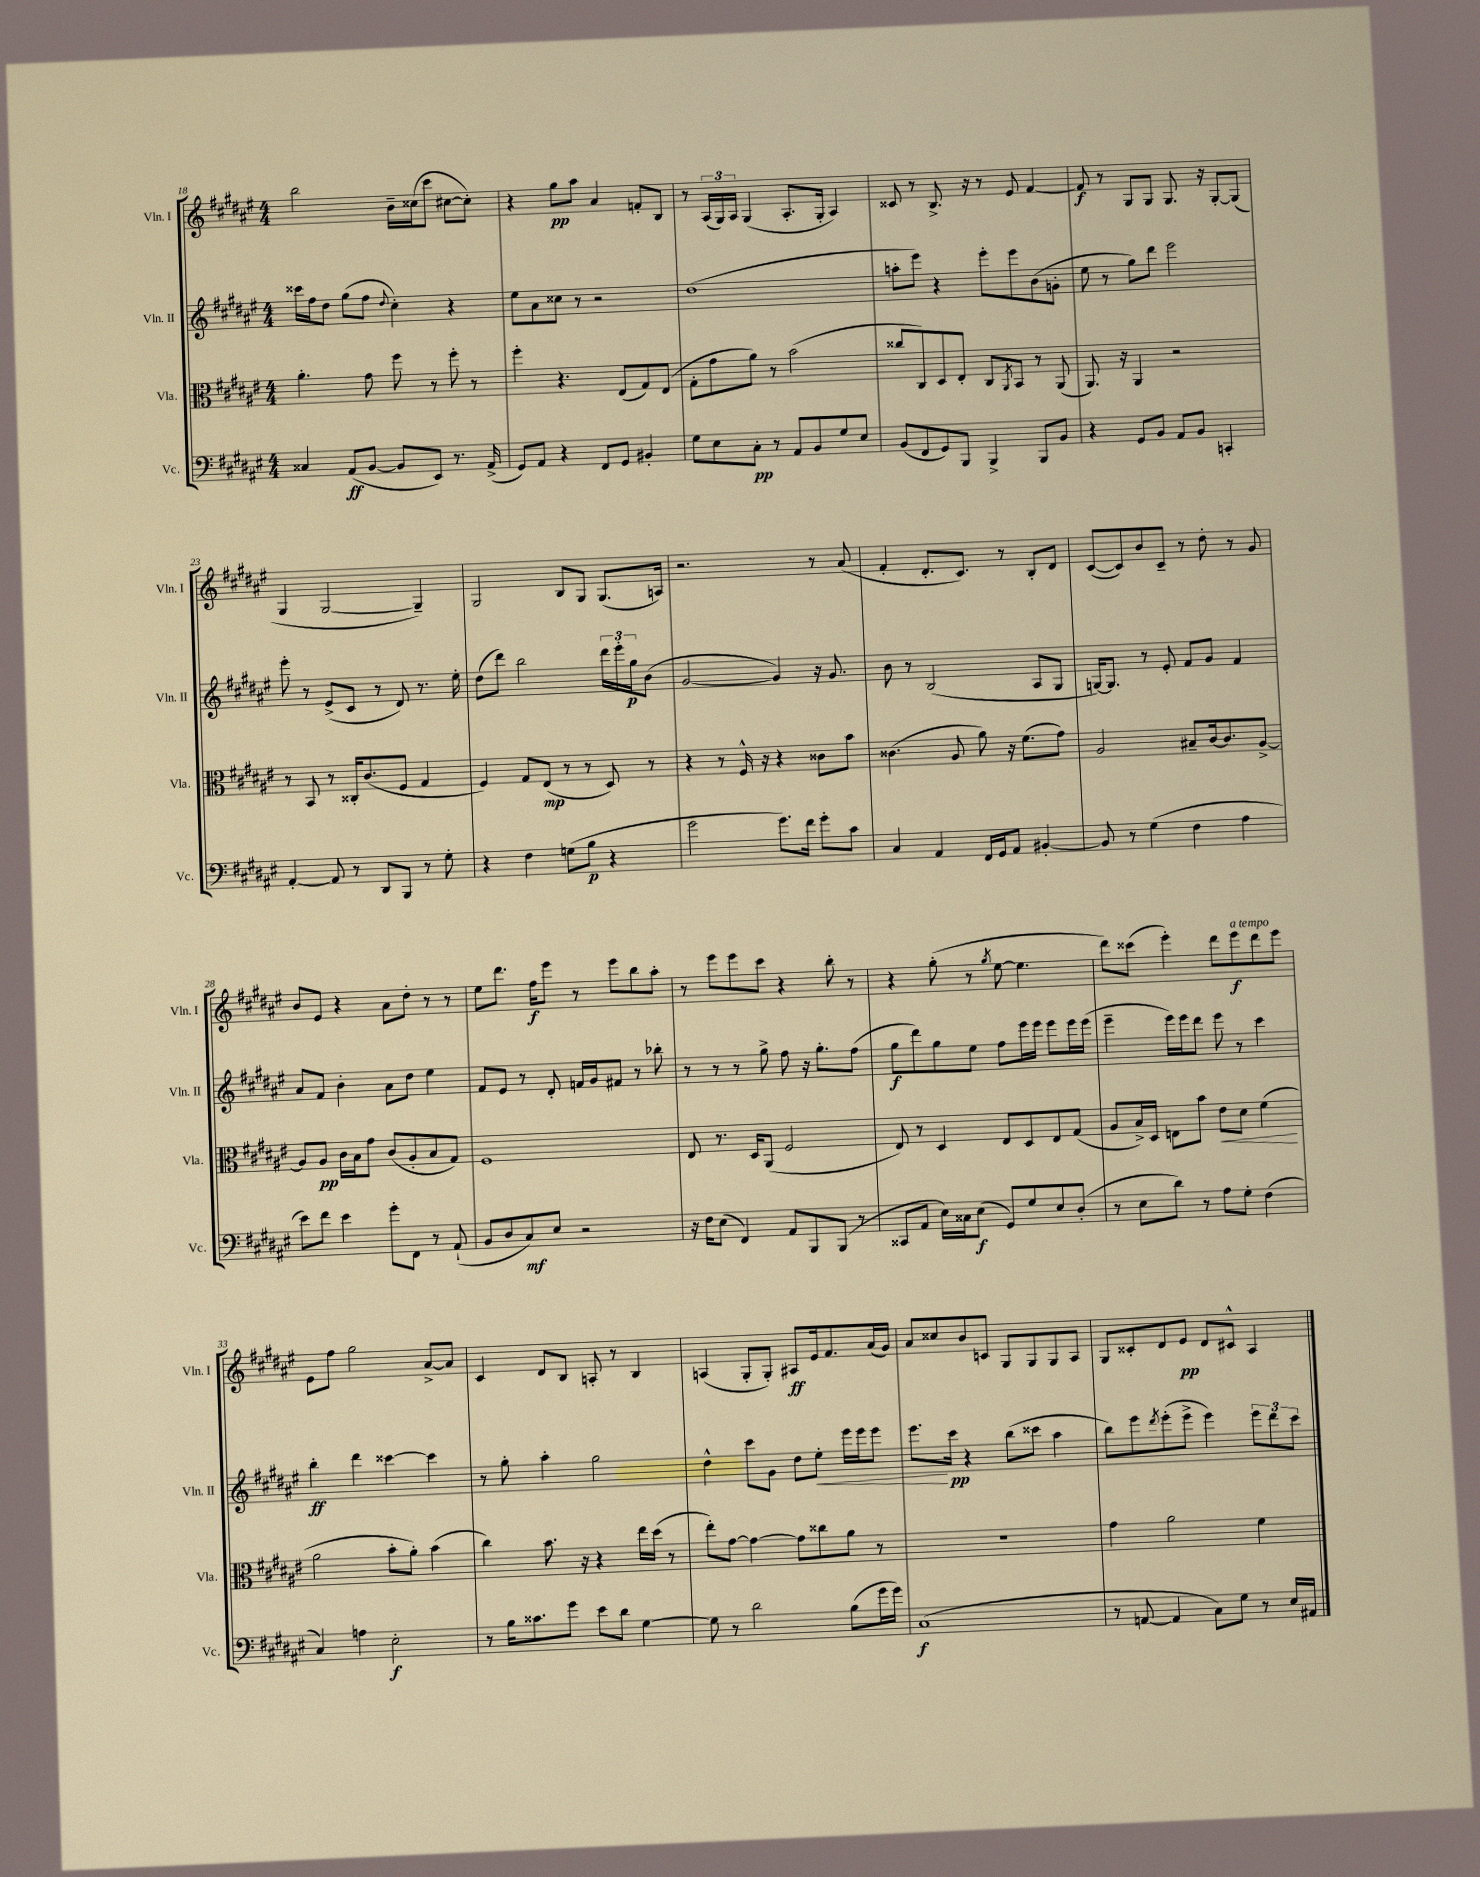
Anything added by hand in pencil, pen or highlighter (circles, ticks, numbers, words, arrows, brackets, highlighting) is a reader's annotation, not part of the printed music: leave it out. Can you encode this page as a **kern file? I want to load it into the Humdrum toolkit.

**kern	**kern	**kern	**kern
*staff4	*staff3	*staff2	*staff1
*clefF4	*clefC3	*clefG2	*clefG2
*k[f#c#g#d#a#e#]	*k[f#c#g#d#a#e#]	*k[f#c#g#d#a#e#]	*k[f#c#g#d#a#e#]
*M4/4	*M4/4	*M4/4	*M4/4
4C##	4.a#'	16ccc##	2bb
.	.	16ff#	.
.	.	8dd#	.
(8AA#	.	(8gg#	.
[8BB	8g#	8ff#	.
.	.	8qqdd#	.
8BB]	8ff#	4cc#')	16b~
.	.	.	(16cc##
8EE#)	8r	.	8ccc#
8.r	8ff#'	4r	[8cc#
.	8r	.	8cc#'])
(16AA#^	.	.	.
=	=	=	=
8GG#)	4ff#'	8ee#	4r
8AA#	.	8a#	.
4r	4.r	8cc##	8gg#
.	.	8r	8aa#
8FF#	.	2r	4a#
8GG#	(8E#	.	.
4BB#'	8G#)	.	8f'
.	(8E#	.	8B
=	=	=	=
8G#	8G#'	(1dd#	8r
8E#	8g#	.	(24A#
.	.	.	24G#)
.	.	.	24A#
8C#'	8a#)	.	(4G#
8r	8r	.	.
8AA#	(2b	.	8.A#'
8BB	.	.	.
.	.	.	16G#'
8G#	.	.	4A#)
8E#	.	.	.
=	=	=	=
(8BB	8cc##	8aa'	8c##
8FF#	8C#)	8eee#)	8r
8GG#)	8D#	4r	8.B^
8BBB	8E#'	.	.
.	.	.	16r
4BBB^	8C#	8eee#'	8r
.	8qAA#	.	.
.	8BB	8eee#	8e#
8BBB	8r	(8b	[4f#
8BB	(8AA#	8g'	.
=	=	=	=
4r	8.AA#)	8ee#	8f#]
.	.	8r	8r
.	16r	.	.
8GG#	4AA#	8gg#)	8G#
8BB	.	8ddd#	8G#
8AA#	2r	2eee#	8.G#
8BB	.	.	.
.	.	.	16r
4CC'	.	.	[8G#'
.	.	.	(8G#]
=	=	=	=
[4AA#'	8r	8eee#'	4G#
.	8BB	8r	.
8AA#]	8r	(8e#^	[2G#
8r	16C##'	8c#	.
.	(8.c#	.	.
8DD#	.	8r	.
8BBB	8F#	8d#)	.
8r	4G#	8.r	4G#~])
8G#'	.	.	.
.	.	16ee#'	.
=	=	=	=
4r	4F#)	(8dd#	2G#
.	.	8ddd#)	.
4F#	8G#	2bb	.
.	(8E#	.	.
(8G	8r	.	8B
8B	8r	.	8G#
4r	8D#)	24ddd#	(8.G#
.	.	24eee#'	.
.	.	24gg#	.
.	8r	(8b	.
.	.	.	16A)
=	=	=	=
2g#	4r	[2g#	2.r
.	8r	.	.
.	16F#^^	.	.
.	16r	.	.
8.g#)	4r	4g#])	.
16f#	.	.	.
8g#'	8c##	16r	8r
.	.	8.g#	.
8c#	8b	.	(8a#
=	=	=	=
4C#	(4.c##	8b	4f#'
.	.	8r	.
4AA#	.	(2B	8.d#'
.	8A#	.	.
.	.	.	8.c#)
16FF#	8a#)	.	.
16GG#	.	.	.
8AA#	16r	.	8r
.	(8.f#	.	.
[4BB#'	.	8A#	8B'
.	8g#)	8G#	8d#
=	=	=	=
8BB#]	2A#	[16G)	([8c#
.	.	8.G]	.
8r	.	.	8c#])
(4G#	.	8r	8b
.	.	8e#'	8c#~
4F#	8B#~	8f#	8r
.	[16c#	8g#	8dd#'
.	8.c#]	.	.
4A#	.	4f#	8r
.	[8A#^	.	8g#
=	=	=	=
8e#)	8A#]	8a#	8b
8f#	8A#	8f#	8e#
4e#	16c#	4b'	4r
.	16B	.	.
.	8g#	.	.
8g#'	(8c#	8a#	8a#
8FF#	8A#'	8dd#	8dd#'
8r	8B	4ee#	8r
(8AA#`	8G#)	.	8r
=	=	=	=
8BB	1F#	8f#	8ee#
8D#	.	8e#	8.ddd#
8C#)	.	8r	.
.	.	.	16ff#
8E#	.	8d#'	8eee#
2r	.	16f	8r
.	.	16g#	.
.	.	8f#	8eee#
.	.	8r	8bb
.	.	8bb-'	8aa#'
=	=	=	=
16r	8E#	8r	8r
16F#	.	.	.
(8E#	8.r	8r	8eee#
4FF#)	.	8r	8eee#
.	16D#	.	.
.	(8AA#	8gg#^	8ccc#
8AA#	2F#	8ff#	4r
8BBB	.	16r	.
.	.	8.gg#'	.
(8BBB	.	.	8bb'
8r	.	(8ff#	8r
=	=	=	=
8CC##	8E#)	8gg#	4r
8AA#	8r	8ddd#)	.
16E#)	4D#	8gg#	(8gg#'
16C##	.	.	.
(8E#	.	8ee#	8r
.	.	.	8qgg#
8GG#)	8E#	8ff#	[8ee#
8G#	8D#	16eee#	4.ee#]
.	.	16eee#	.
8E#	8E#	8eee#	.
(8D#'	(8G#	16eee#	.
.	.	(16eee#	.
=	=	=	=
8r	8A#	4eee#~	8ddd#)
8E#	16B^)	.	(8ccc##
.	16D#	.	.
8d#)	8E	16eee#)	4eee#')
.	.	16eee#	.
8r	8b	8ddd#	.
8A#	8e#	8eee#	8ddd#
8G#'	8d#	8r	8eee#
(4F#	(4f#	4ccc#	8ddd#
.	.	.	8eee#
=	=	=	=
4C#)	2a#	4bb'	8e#
.	.	.	8ff#
4A	.	4ddd#	2gg#
2E#'	8b'	[4ccc##	.
.	8a#')	.	.
.	(4b	4ccc##]	[8a#^
.	.	.	8a#]
=	=	=	=
8r	4cc#)	8r	4c#
16B	.	8gg#'	.
8.c##	.	.	.
.	8.b	4aa#'	8d#
8g#	.	.	8B
.	16r	.	.
8e#	4r	2gg#	8A'
8d#	.	.	8r
[4G#	16ee#	.	4B
.	(16dd#	.	.
.	8r	.	.
=	=	=	=
8G#]	8ee#')	4dd#^^	(4A
8r	[8g#	.	.
2d#	4g#_	8ccc#	8G#'
.	.	8g#	8G#')
.	8g#]	8dd#	8A#
.	8cc##	8ee#'	16e#
.	.	.	8.f#
(8B	8a#	16eee#	.
.	.	16eee#	.
16g#	8r	8eee#	(16a#
16g#)	.	.	16g#)
=	=	=	=
(1C#	1r	8.eee#	8a#
.	.	.	8cc##
.	.	16ccc#	.
.	.	4r	8b
.	.	.	8c
.	.	(8bb	8G#
.	.	8ccc##	8G#
.	.	4aa#	8G#
.	.	.	8A#
=	=	=	=
8r	4g#	8bb)	8G#
[8AA	.	8eee#	8c##'
.	.	8qddd#	.
4AA]	2a#	(8eee#'	8d#
.	.	8eee#^	8e#
8C#)	.	4eee#)	8d#
8G#	.	.	8c#^^
8r	4f#	12eee#	4A#
.	.	12ddd#	.
16E#	.	.	.
.	.	12ccc#	.
16AA#	.	.	.
==	==	==	==
*-	*-	*-	*-
